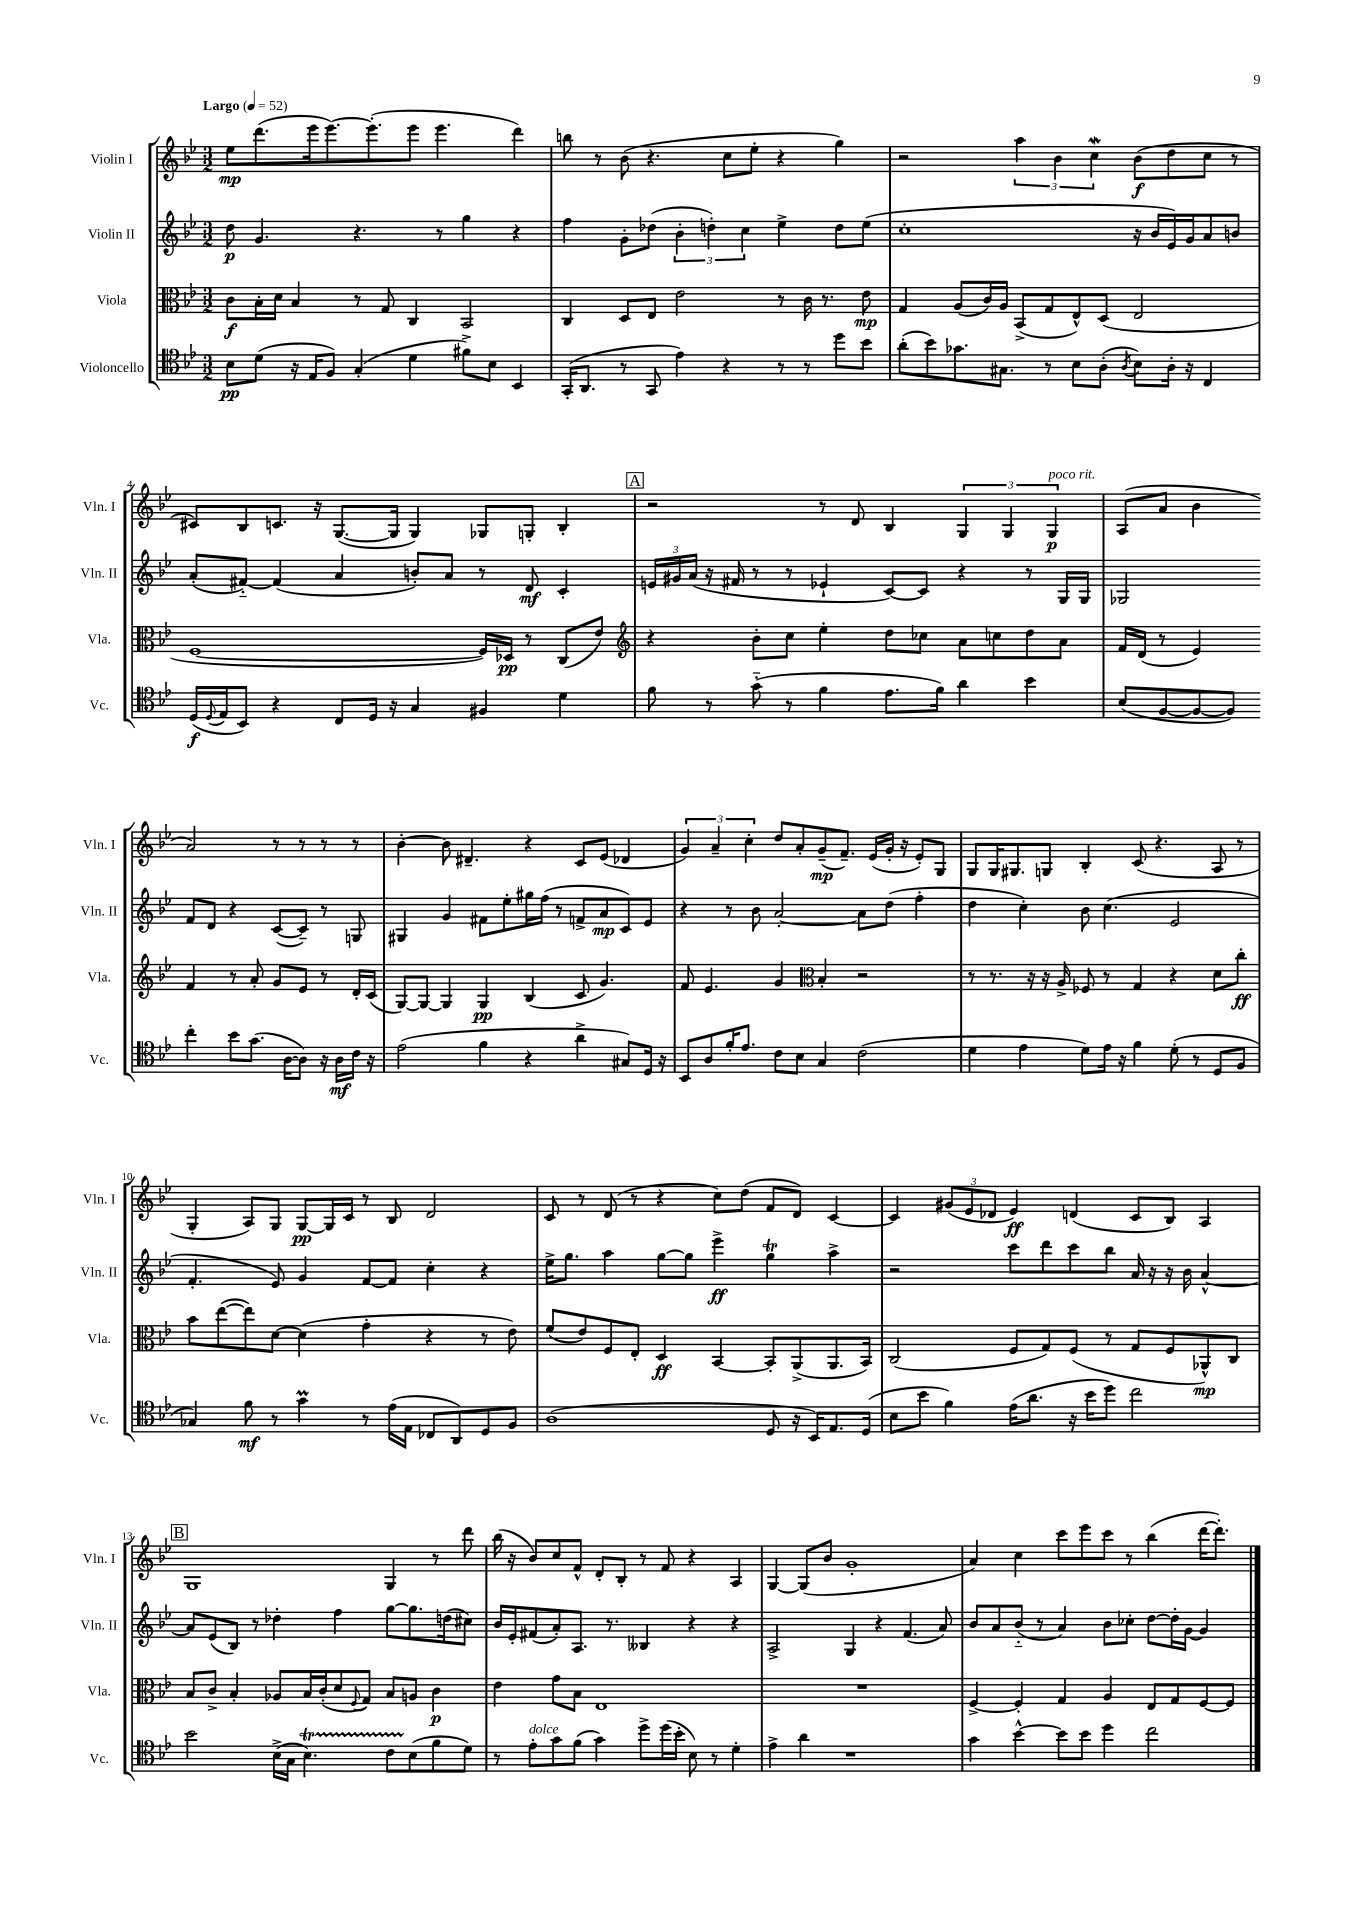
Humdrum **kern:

**kern	**kern	**kern	**kern
*staff4	*staff3	*staff2	*staff1
*clefC4	*clefC3	*clefG2	*clefG2
*k[b-e-]	*k[b-e-]	*k[b-e-]	*k[b-e-]
*M3/2	*M3/2	*M3/2	*M3/2
*MM52	*MM52	*MM52	*MM52
8B-\L	8c\L	8dd\	8ee-\L
(8d\J	16B-'\L	4.g/	(8.ddd\
.	16d\JJ	.	.
16r	4B-/	.	.
16E-/LK	.	.	16eee-\k
8F/J)	.	.	[8.eee-\)
(4G'/	8r	4.r	.
.	.	.	(8.eee-'\]
.	8G/	.	.
4d\	4C/	.	8eee-\J
.	.	8r	4.eee-\
8f#^\L)	2BB-/	4gg\	.
8B-\J	.	.	.
4BB-/	.	4r	4ddd\)
=	=	=	=
(16GG'/LK	4C/	4ff\	8bb\
8.AA/J	.	.	.
.	.	.	8r
8r	8D/L	8g'\L	(8b-\
8GG/	8E-/J	(8dd-\J	4.r
4e-\)	2e-\	6b-'\	.
.	.	6dd'\)	.
4r	.	.	8cc\L
.	.	6cc\	.
.	.	.	8ee-'\J
8r	8r	4ee-^\	4r
8r	16c\	.	.
.	8.r	.	.
8dd\L	.	8dd\L	4gg\)
8b-\J	8e-\	(8ee-\J	.
=	=	=	=
(8a'\L	4G/	1cc'	2r
8b-\)	.	.	.
8.g-\	(8A/L	.	.
.	16c/L)	.	.
8.G#\J	16A/JJ	.	.
.	(8BB-^/L	.	6aa\
8r	8G/	.	.
.	.	.	6b-\
8B-\L	8E-^^/)	.	.
.	.	.	6cc\
(8A'\J	(8D/J	.	.
8qA/	.	.	.
8B-\L)	2E-/	16r	(8b-\L
.	.	16b-/LL	.
16A'\Jk	.	16e-/)	8dd\
16r	.	16g/J	.
4C/	.	8a/	8cc\J
.	.	8b/J	8r
=	=	=	=
(16D/LL	[1F	(8a'/L	8c#/L)
8qqD/	.	.	.
16E-/J	.	.	.
8BB-/J)	.	[8f#'~/J)	8B-/
4r	.	(4f#/]	8.c/J
.	.	.	16r
8C/L	.	4a/	([8.G/L
16D/Jk	.	.	.
16r	.	.	16G/]Jk
4G/	.	8b'/L)	4G/)
.	.	8a/J	.
4F#/	16F/]LL)	8r	8G-/L
.	16D-/JJ	.	.
.	8r	8d/	8G'/J
4d\	(8C/L	4c'/	4B-'/
.	8e-/J)	.	.
=	=	=	=
*	*clefG2	*	*
8f\	4r	24e/LL	2r
.	.	24g#/	.
.	.	(24a/JJ	.
8r	.	16r	.
.	.	16f#/	.
(8g'~\	8b-'\L	8r	.
8r	8cc\J	8r	.
4f\	4ee-'\	4e-`/	8r
.	.	.	8d/
8.e-\L	8dd\L	[8c/L)	4B-/
.	8cc-\J	8c/]J	.
16f\Jk)	.	.	.
4a\	8a\L	4r	6G/
.	8cc\	.	.
.	.	.	6G/
4b-\	8dd\	8r	.
.	.	.	6G/
.	8a\J	16G/LL	.
.	.	16G/JJ	.
=	=	=	=
(8B-/L	16f/LL	2G-/	(8A/L
.	(16d/JJ	.	.
[8F/	8r	.	8a/J
8F/_	4e-/)	.	4b-\
8F/]J)	.	.	.
4cc'\	4f/	8f/L	2a/)
.	.	8d/J	.
8b-\L	8r	4r	.
(8.g\J	8a'/	.	.
.	8g/L	([8c/L	8r
[16A\LK	.	.	.
8A\]J)	8e-/J	8c~/]J)	8r
16r	8r	8r	8r
16A\LL	.	.	.
16c\JJ	16d'/LL	8G/	8r
16r	(16c/JJ	.	.
=	=	=	=
(2e-\	[8G/L)	4G#/	[4b-'\
.	8G/_J	.	.
.	4G/]	4g/	8b-\]
.	.	.	4.d#~/
4f\	4G/	8f#\L	.
.	.	8ee-'\	.
4r	(4B-/	16gg#\L	4r
.	.	(16ff\JJ	.
.	.	8r	.
4a^\	8c/	8f^/L	8c/L
.	4.g/)	8a/	(8e-/J
8G#/L)	.	8c/)	4d-/
16D/Jk	.	8e-/J	.
16r	.	.	.
=	=	=	=
8BB-/L	8f/	4r	6g/)
8A/	4.e-/	.	.
.	.	.	6a~/
16f'/K	.	8r	.
8.e-/J	.	.	.
.	.	.	6cc'\
.	.	8b-\	.
8c\L	4g/	[2a'/	8dd/L
8B-\J	.	.	8a'/
*	*clefC3	*	*
4G/	4B-'/	.	(8g~/
.	.	.	8.f~/J)
(2c\	2r	8a\]L	.
.	.	.	(16e-/LL
.	.	(8dd\J	16g'/JJ
.	.	.	16r
.	.	4ff'\	8e-'/L)
.	.	.	8G/J
=	=	=	=
4d\	8r	4dd\	8G/L
.	8.r	.	16G/K
.	.	.	8.G#/
4e-\	.	4cc'\)	.
.	16r	.	.
.	16r	.	8G/J
.	16A^/	.	.
8d\L)	8F-/	8b-\	4B-'/
16e-\Jk	8r	(4.cc\	.
16r	.	.	.
4f\	4G/	.	(8c/
.	.	.	4.r
(8d'\	4r	2e-/	.
8r	.	.	.
8D/L	8d\L	.	8A/
8F/J	8cc'\J	.	8r
=	=	=	=
4G-/)	8b-\L	4.f'/	4G'/
.	([8ee-\	.	.
8f\	8ee-\])	.	8A/L)
8r	[8d\J	8e-/)	8G/J
4g\	(4d\]	4g/	[8G/L
.	.	.	16G/]L
.	.	.	16c/JJ
8r	4g'\	[8f/L	8r
(16e-\LL	.	8f/]J	8B-/
16E-\JJ	.	.	.
8C-/L	4r	4cc'\	2d/
8AA/)	.	.	.
8D/	8r	4r	.
8F/J	8e-\)	.	.
=	=	=	=
(1A	(8f/L	16ee-^\LK	8c/
.	.	8.gg\J	.
.	8e-/)	.	8r
.	8F/	4aa\	(8d/
.	8E-'/J	.	8r
.	4D/	[8gg\L	4r
.	.	8gg\]J	.
.	[4BB-/	4eee-^\	8cc\L)
.	.	.	(8dd\J
8D/	8BB-'/]L	4gg\	8f/L
16r	(8AA^/	.	8d/J)
16BB-/LK)	.	.	.
8.E-/	8.AA/	4aa^\	[4c/
(16D/Jk	16BB-/Jk)	.	.
=	=	=	=
8B-\L	(2C/	2r	4c/]
8b-\J	.	.	.
4f\)	.	.	(12g#/L
.	.	.	12e-/
.	.	.	12d-/J
(16e-\LK	8F/L	8ccc\L	4e-/)
8.a\J	.	.	.
.	8G/)	8ddd\	.
16r	(8F/J	8ccc\	(4d/
16b-\LK	.	.	.
8dd\J)	8r	8bb-\J	.
2cc\	8G/L	16a/	8c/L
.	.	16r	.
.	8F/	16r	8B-/J)
.	.	16b-\	.
.	8AA-^^/)	[4a^^/	4A/
.	8C/J	.	.
=	=	=	=
2b-\	8B-/L	8a/]L	1G
.	8c^/J	(8e-/	.
.	4B-'/	8B-/J)	.
.	.	8r	.
(16B-^\LL	8A-/L	4dd-'\	.
16G\JJ	.	.	.
4.B-\)	16B-/L	.	.
.	(16c'/J	.	.
.	8d/	4ff\	.
.	8qqF/	.	.
.	8G/J)	.	.
8c\L	8B-/L	[8gg\L	4G/
(8B-\	8A/J	8.gg\]	.
8f\	4c\	.	8r
.	.	(16dd\k	.
8d\J)	.	8cc#\J)	8ddd\
=	=	=	=
8r	4e-\	16b-/LL	(16bb-\
.	.	16e-'/J	16r
8e-'\L	.	(8f#/	8b-/L)
8g\	8g\L	8a'/)	8cc/
(8f\J	8B-\J	8.A/J	8f^^/J
4g\)	1E-	.	8d'/L
.	.	8.r	.
.	.	.	8B-'/J
8dd^\L	.	4B--/	8r
(16dd\L	.	.	8f/
16b-'\JJ	.	.	.
8B-\)	.	4r	4r
8r	.	.	.
4d'\	.	4r	4A/
=	=	=	=
4e-^\	1.r	2A^/	[4G/
4a\	.	.	(8G/]L
.	.	.	8b-/J
1r	.	4G/	1g'
.	.	4r	.
.	.	(4.f/	.
.	.	8a/)	.
=	=	=	=
4g\	[4F^/	8b-/L	4a/)
.	.	8a/	.
[4b-^^\	4F'/]	(8b-'~/J	4cc\
.	.	8r	.
8b-\]L	4G/	4a/)	8ccc\L
8b-\J	.	.	8eee-\
4dd\	4A/	8b-\L	8ccc\J
.	.	8cc-'\J	8r
2cc\	8E-/L	[8dd\L	(4bb-\
.	8G/	16dd'\]L	.
.	.	[16g\JJ	.
.	[8F/	4g/]	[16ddd\LK
.	.	.	8.ddd'\]J)
.	8F/]J	.	.
==	==	==	==
*-	*-	*-	*-
